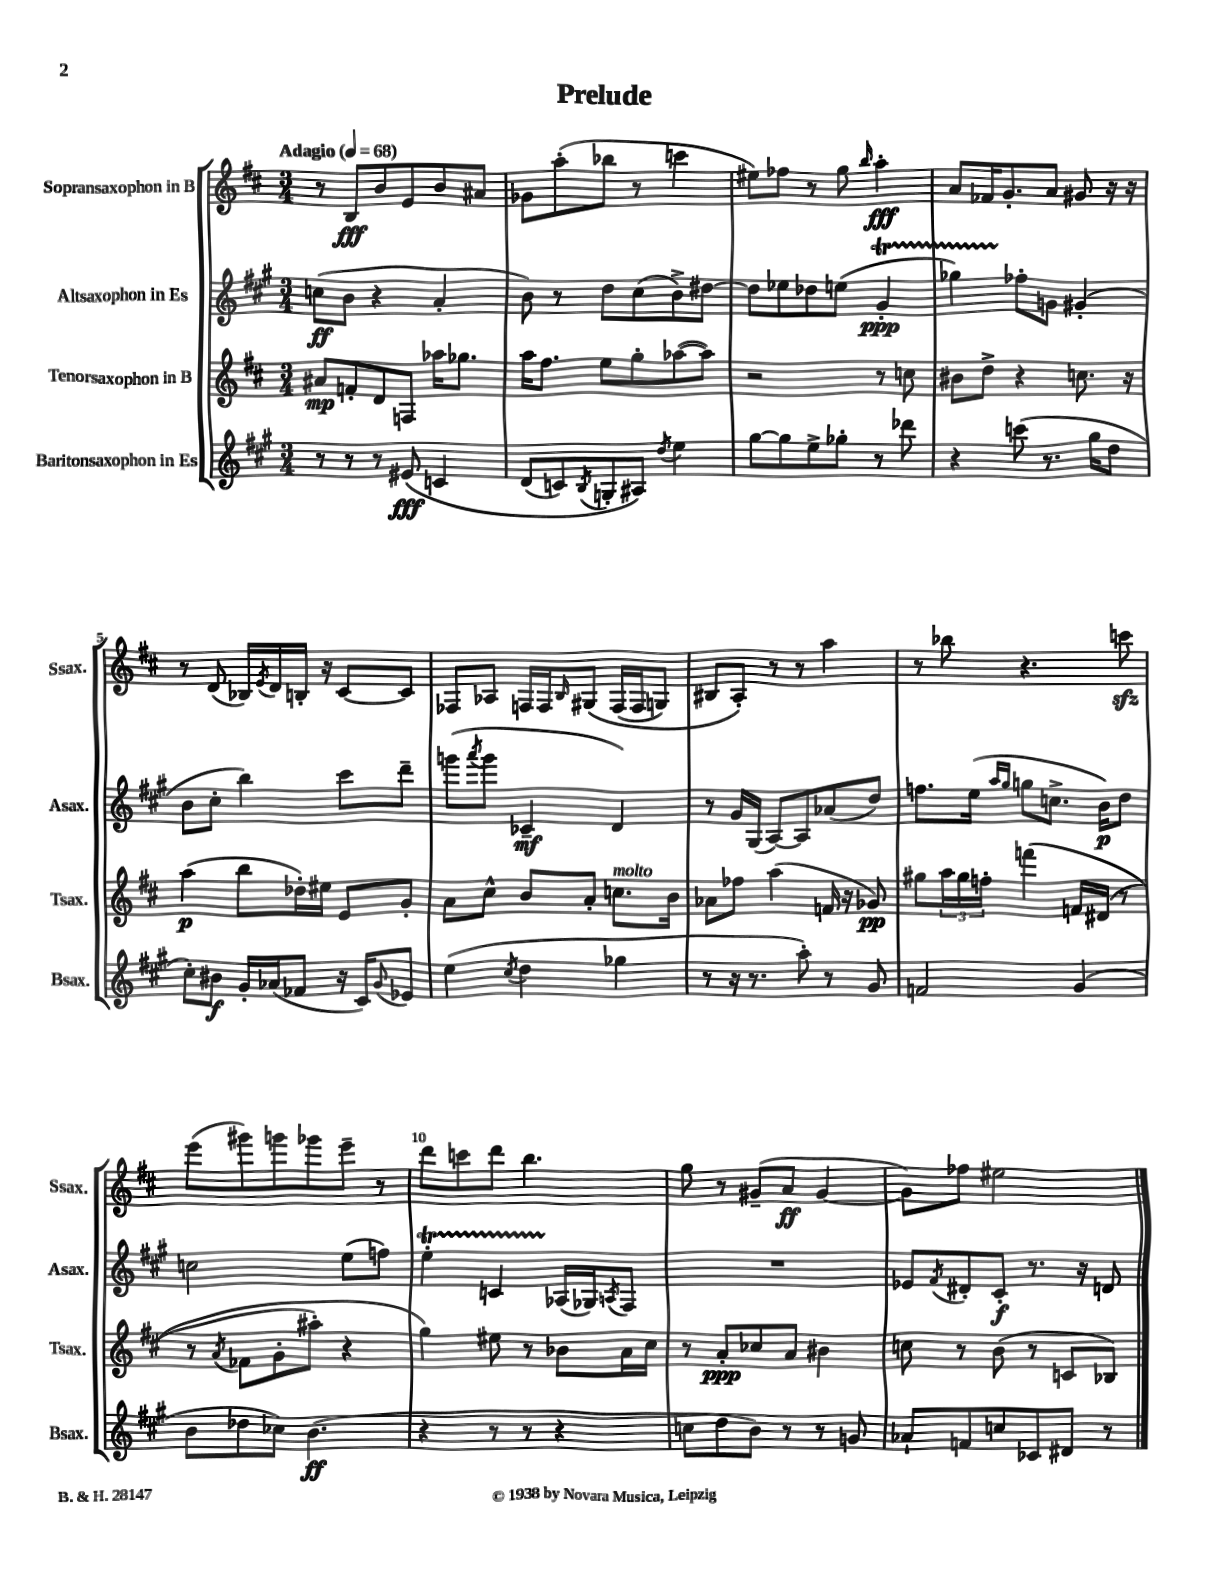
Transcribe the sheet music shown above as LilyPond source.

\header { title = "Prelude" }
<<
\new StaffGroup <<
\new Staff = "s0" \with { instrumentName = "Sopransaxophon in B" shortInstrumentName = "Ssax." } {
    \clef treble \key d \major \numericTimeSignature \time 3/4 \tempo "Adagio" 4 = 68
    r8 b8\fff b'8 e'8 b'8 ais'8 |
    ges'8 a''8-.( bes''8 r8 c'''4 |
    eis''8) fes''8 r8 g''8 \grace { b''16 } a''4-.\fff |
    a'8 fes'16 g'8.-. a'8 gis'8 r16 r16 |
    r8 d'8( bes16) \acciaccatura { e'8 } d'16 b16-. r16 cis'8~ cis'8 |
    fes8 aes8 f16 f16 \grace { b16 } gis8\( f16( f16 g8) |
    bis8 a8-.\) r8 r8 a''4 |
    r8 bes''8 r4. c'''8\sfz |
    e'''8( gis'''8) g'''8 ges'''8 e'''8-- r8 |
    d'''8 c'''8 d'''8 b''4. |
    g''8 r8 gis'8--( a'8\ff gis'4~ |
    gis'8) fes''8 eis''2 \bar "|." |
}
\new Staff = "s1" \with { instrumentName = "Altsaxophon in Es" shortInstrumentName = "Asax." } {
    \clef treble \key a \major \numericTimeSignature \time 3/4
    c''8\ff( b'8 r4 a'4-. |
    b'8) r8 d''8 cis''8( b'8->) dis''8~ |
    dis''8 ees''8 des''8 e''8( gis'4-.\startTrillSpan\ppp |
    ges''4) fes''8-.\stopTrillSpan g'8 gis'4-.( |
    b'8 cis''8-. b''4) cis'''8 d'''8-- |
    g'''8( \acciaccatura { a'''8 } g'''8 ces'4--\mf d'4) |
    r8 gis'16 gis16( a8~) a8 aes'8( d''8) |
    f''8. e''16( \grace { a''16 gis''16 } g''8 c''8.-> b'16\p) d''8 |
    c''2 e''8( f''8) |
    e''4-.\startTrillSpan c'4 aes16\stopTrillSpan( ges16) \acciaccatura { a8 } fis8 |
    R2. |
    ees'8 \acciaccatura { fis'8 } dis'8-. cis'8-.\f r8. r16 d'8 \bar "|." |
}
\new Staff = "s2" \with { instrumentName = "Tenorsaxophon in B" shortInstrumentName = "Tsax." } {
    \clef treble \key d \major \numericTimeSignature \time 3/4
    ais'8\mp f'8-. d'8 f8 aes''16 ges''8. |
    a''16 fis''8. e''8 g''8-. aes''8~( aes''8) |
    r2 r8 c''8 |
    bis'8 d''8-> r4 c''8. r16 |
    a''4\p( b''8 des''16-.) eis''16 e'8 g'8-. |
    a'8 cis''8-^ b'8 a'8-. c''8.^\markup { \italic "molto" } b'16 |
    aes'8 fes''8 a''4( f'16 r16 ges'8\pp) |
    gis''8 \tuplet 3/2 { a''16 gis''16 f''16-. } f'''4\( f'16 dis'16( r8 |
    r8 \acciaccatura { a'8 } fes'8 g'8-. ais''8-.) r4 |
    g''4\) eis''8 r8 bes'8 a'16 cis''16 |
    r8 a'8-.\ppp ces''8 a'8 bis'4 |
    c''8 r8 b'8( r8 c'8 bes8) \bar "|." |
}
\new Staff = "s3" \with { instrumentName = "Baritonsaxophon in Es" shortInstrumentName = "Bsax." } {
    \clef treble \key a \major \numericTimeSignature \time 3/4
    r8 r8 r8 eis'8\fff\( c'4 |
    d'8( c'8) \acciaccatura { b8 } g8-. ais8\) \acciaccatura { d''8 } e''4 |
    gis''8~ gis''8 e''8-> ges''8-. r8 des'''8 |
    r4 c'''8( r8. gis''16 d''8 |
    cis''8-.) bis'8\f gis'16-. aes'16( fes'8 r16 cis'16) \appoggiatura { gis'8 } ees'8 |
    e''4( \acciaccatura { cis''8 } d''4 ges''4 |
    r8 r16 r8. a''8-.) r8 gis'8 |
    f'2 gis'4( |
    b'8 des''8 ces''8) b'4.\ff( |
    r4 r8 r8 r4 |
    c''8 d''8 b'8) r8 r8 g'8 |
    aes'8-! f'8 c''8 ces'8 dis'8 r8 \bar "|." |
}
>>
>>
\layout { \context { \Score \override BarNumber.break-visibility = ##(#f #t #t) barNumberVisibility = #(every-nth-bar-number-visible 5) } }
